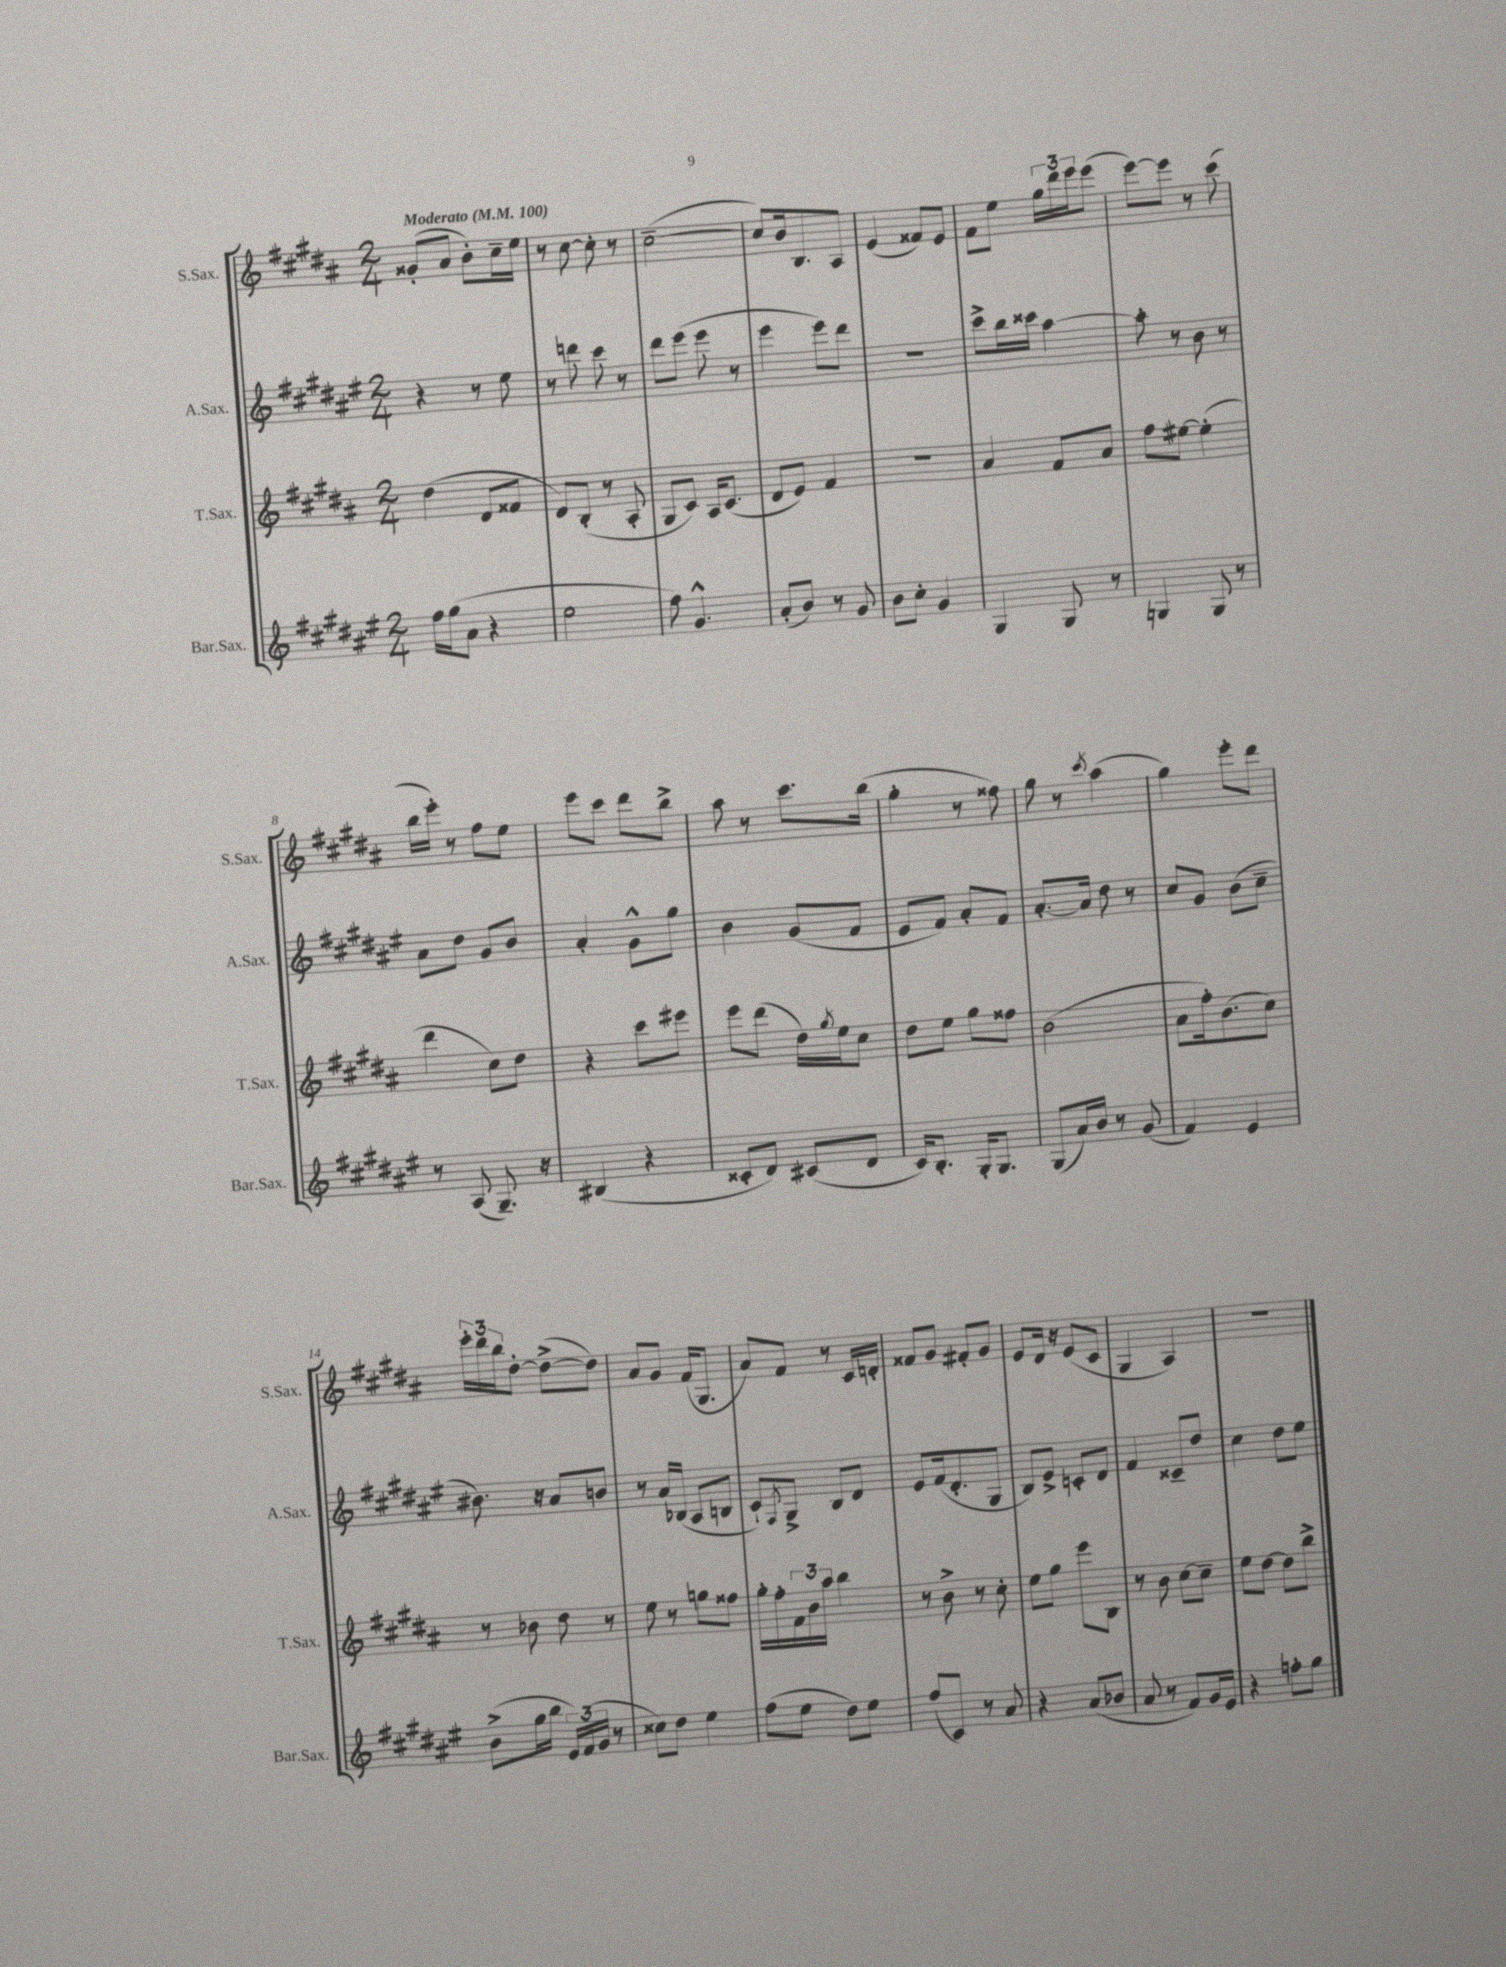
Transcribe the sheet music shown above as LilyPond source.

<<
\new StaffGroup <<
\new Staff = "s0" \with { instrumentName = "S.Sax." shortInstrumentName = "S.Sax." } {
    \clef treble \key b \major \numericTimeSignature \time 2/4 \tempo "Moderato" 4 = 100
    gisis'8-.( ais'8 b'8-.) cis''16-- e''16 |
    r8 cis''8~ cis''8-. r8 |
    cis''2~--( |
    cis''8) b'16 b8. ais8 |
    e'4( fisis'8) e'8 |
    fis'8 e''8 \tuplet 3/2 { gis''16 dis'''16 e'''16 } e'''8( |
    e'''8~) e'''8 r8 cis'''8( |
    b''16 e'''16-.) r8 fis''8 e''8 |
    e'''8 cis'''8 dis'''8 b''8-> |
    ais''8 r8 cis'''8. b''16( |
    gis''4-. r8 fisis''8) |
    gis''8 r8 \acciaccatura { cis'''8 } ais''4( |
    gis''4) e'''8-. dis'''8 |
    \tuplet 3/2 { e'''16-. dis'''16 b''16 } dis''8~-. dis''8~->( dis''8) |
    ais'8 gis'8 fis'16( gis8. |
    ais'8) fis'8 r8 cis'16 d'16-. |
    fisis'8 gis'8 fis'8-. gis'8 |
    e'8 dis'16 r16 e'8( cis'8 |
    gis4 ais4) |
    R2 \bar "|." |
}
\new Staff = "s1" \with { instrumentName = "A.Sax." shortInstrumentName = "A.Sax." } {
    \clef treble \key fis \major \numericTimeSignature \time 2/4
    r4 r8 eis''8 |
    r8 d'''8 cis'''8 r8 |
    dis'''8 eis'''8( eis'''8 r8 |
    eis'''4 eis'''8) dis'''8 |
    r2 |
    cis'''8-> b''16 cisis'''16 ais''4~ |
    ais''8-. r8 b'8 r8 |
    ais'8 dis''8 gis'8 b'8 |
    ais'4-. gis'8-^ gis''8 |
    b'4 gis'8( fis'8 |
    eis'8 fis'8) ais'8-. fis'8 |
    ais'8.~-. ais'16 dis''8 r8 |
    cis''8 gis'8 b'8( cis''8-- |
    bis'8.) r16 ais'8 b'8 |
    r8 ais'16 bes16( ais8 b8 |
    cis'8-!) \acciaccatura { fis8 } gis8-> b8 dis'8 |
    eis'8 fis'16( dis'8.-. gis8 |
    b8) eis'8-> c'8-. dis'8 |
    fis'4 cisis'8-- dis''8 |
    cis''4 dis''8 eis''8 \bar "|." |
}
\new Staff = "s2" \with { instrumentName = "T.Sax." shortInstrumentName = "T.Sax." } {
    \clef treble \key b \major \numericTimeSignature \time 2/4
    dis''4( dis'8 fisis'8 |
    dis'8) b8-.( r8 ais8-. |
    gis8 cis'8) ais16 cis'8.( |
    dis'8 e'8) fis'4 |
    r2 |
    ais'4 fis'8 ais'8 |
    fis''8 eis''8~ eis''4-.( |
    dis'''4 cis''8) dis''8 |
    r4 cis'''8 eis'''8 |
    e'''8 dis'''8( dis''16) \acciaccatura { gis''8 } e''16 cis''8 |
    dis''8 e''8 gis''8 fisis''8 |
    b'2( |
    ais'8 fis''16-.) b'8.( cis''8) |
    r8 bes'8 dis''8 r8 |
    e''8 r8 g''8 fisis''8 |
    gis''16-. fis''16-. \tuplet 3/2 { fis'16 b'16 ais''16 } b''4 |
    r8 b'8-> r8 cis''8-. |
    e''8 gis''8 e'''8 b8 |
    r8 b'8 cis''8~ cis''8-- |
    e''8 dis''8~ dis''8 b''8-> \bar "|." |
}
\new Staff = "s3" \with { instrumentName = "Bar.Sax." shortInstrumentName = "Bar.Sax." } {
    \clef treble \key fis \major \numericTimeSignature \time 2/4
    fis''16 gis''16( ais'8 r4 |
    eis''2 |
    fis''8) gis'4.-^ |
    ais'8-.( b'8) r8 gis'8 |
    b'8 cis''8-. gis'4 |
    gis4 gis8 r8 |
    g4 g8 r8 |
    r8 ais8( gis8.--) r16 |
    bis4( r4 |
    cisis'8-. dis'8) cis'8( dis'8 |
    cis'16) b8.-. gis16-. gis8. |
    gis8( ais'16) b'16 r8 gis'8( |
    fis'4) eis'4 |
    b'8->( gis''16 b''16 \tuplet 3/2 { eis'16) fis'16( gis'16 } r8 |
    cisis''8) dis''8 eis''4 |
    fis''8( eis''8 dis''8) eis''8 |
    fis''8( cis'8) r8 ais'8 |
    r4 ais'8( bes'8 |
    ais'8 r8 fis'8) gis'16 eis'16 |
    r4 f''8-. gis''8 \bar "|." |
}
>>
>>
